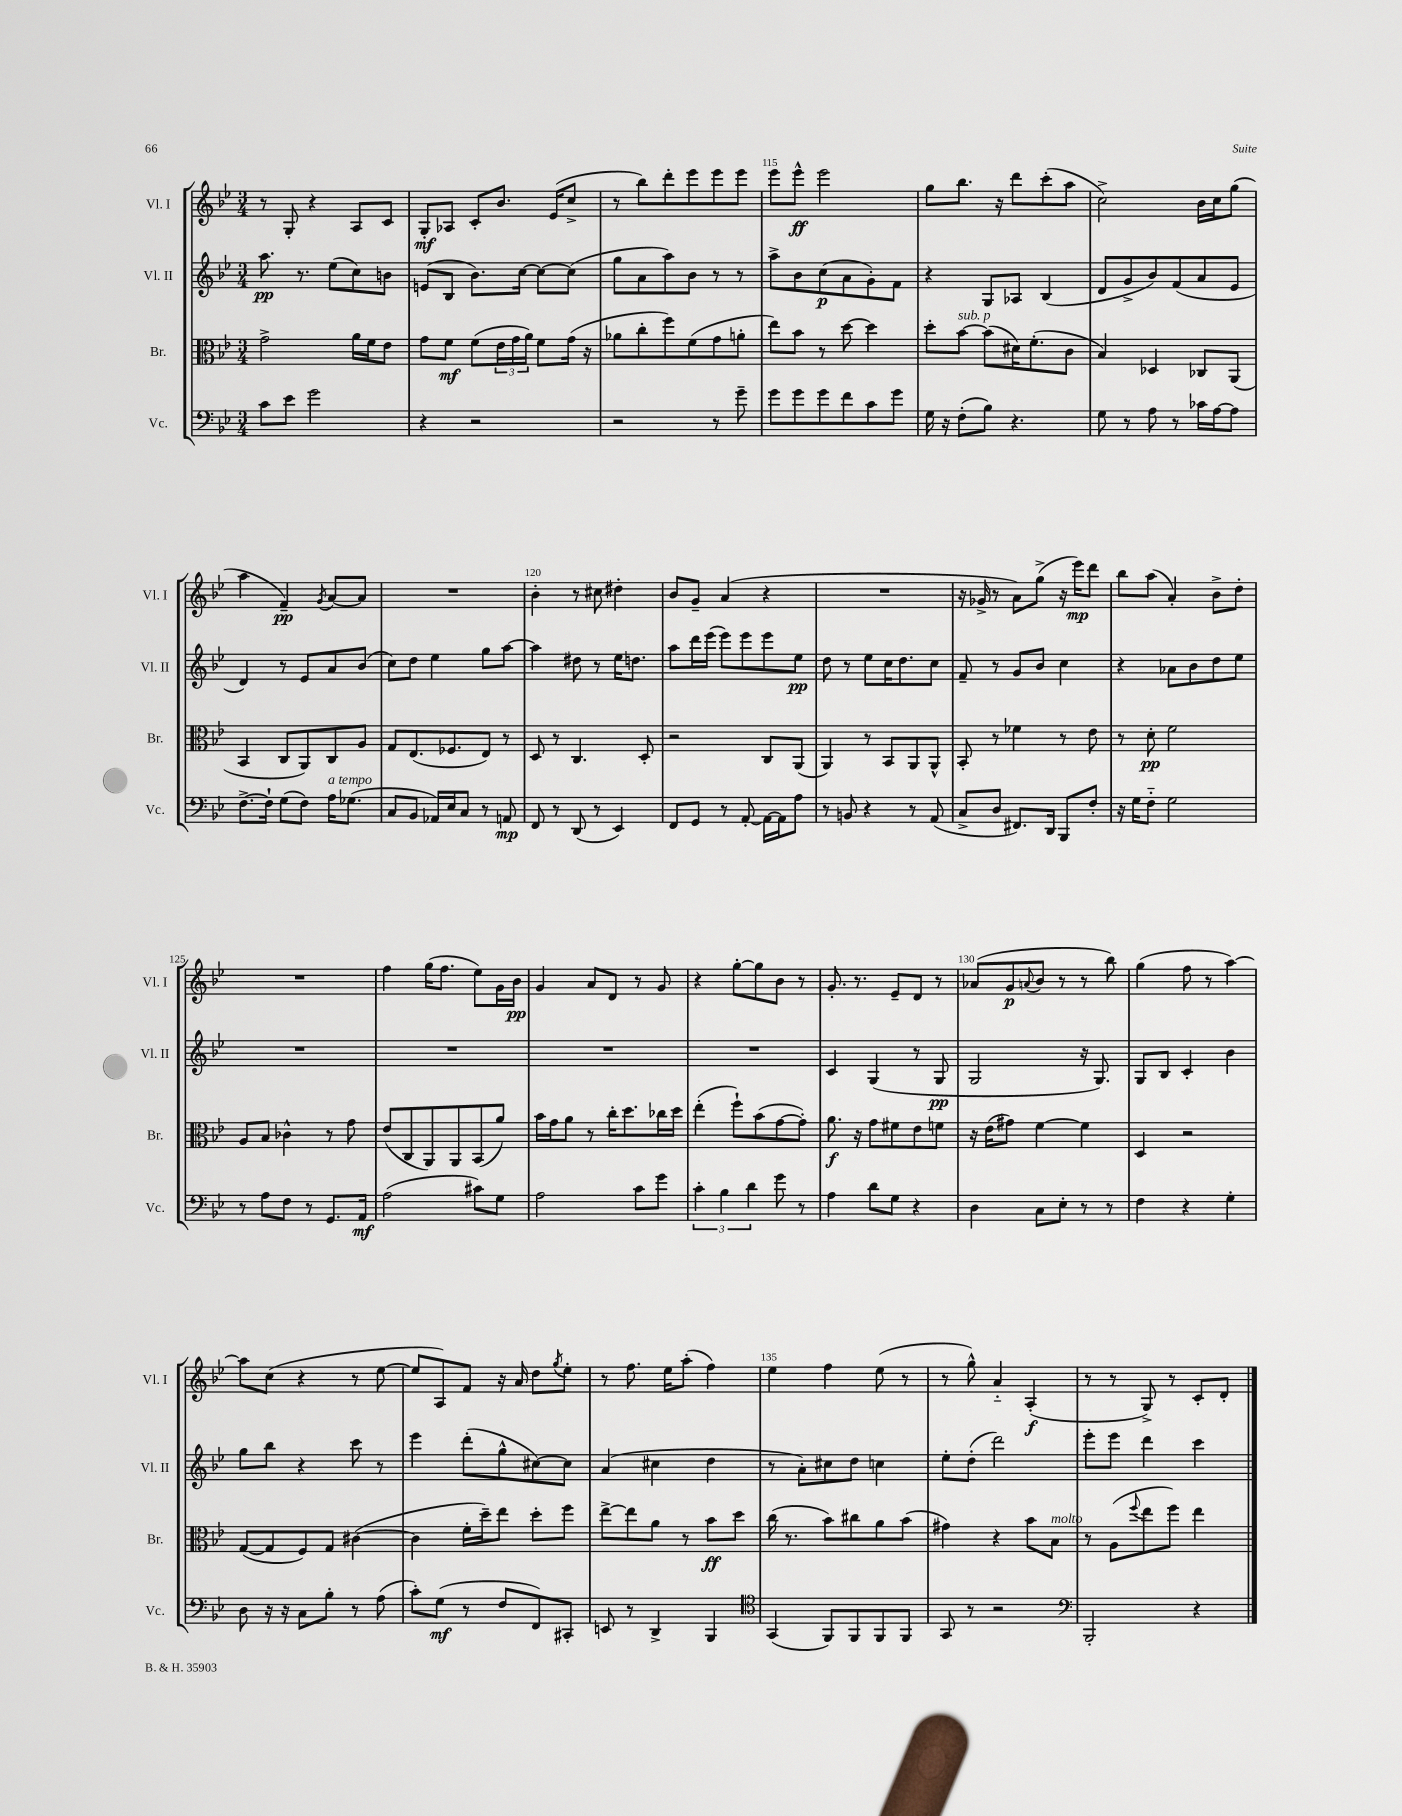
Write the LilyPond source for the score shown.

<<
\new StaffGroup <<
\new Staff = "s0" \with { instrumentName = "Vl. I" shortInstrumentName = "Vl. I" } {
    \clef treble \key bes \major \numericTimeSignature \time 3/4
    r8 g8-. r4 a8 c'8 |
    g8-.\mf aes8 c'8-. bes'8. ees'16( c''8-> |
    r8 bes''8) d'''8-. ees'''8 ees'''8 ees'''8 |
    ees'''8 ees'''8-^\ff ees'''2 |
    g''8 bes''8. r16 d'''8 c'''8-.( a''8 |
    c''2->) bes'16 c''16 g''8( |
    a''4 f'4--\pp) \acciaccatura { g'8 } a'8~ a'8 |
    R2. |
    bes'4-. r8 cis''8 dis''4-. |
    bes'8 g'8-- a'4( r4 |
    R2. |
    r16 ges'16-> r8 a'8) g''8->( r16 ees'''16\mp) d'''8 |
    bes''8 a''8( a'4-.) bes'8-> d''8-. |
    R2. |
    f''4 g''16( f''8. ees''8) g'16 bes'16\pp |
    g'4 a'8 d'8 r8 g'8 |
    r4 g''8~-. g''8 bes'8 r8 |
    g'8.-. r8. ees'8-- d'8 r8 |
    aes'8( g'8\p \appoggiatura { a'8 } bes'8 r8 r8 bes''8) |
    g''4( f''8 r8 a''4~) |
    a''8 c''8( r4 r8 ees''8~ |
    ees''8 a8) f'8 r16 a'16 d''8 \acciaccatura { g''8 } ees''8-. |
    r8 f''8. ees''16 a''8-.( f''4) |
    ees''4 f''4 ees''8( r8 |
    r8 g''8-^) a'4-_ a4-.\f( |
    r8 r8 g8->) r8 c'8-. d'8-. \bar "|." |
}
\new Staff = "s1" \with { instrumentName = "Vl. II" shortInstrumentName = "Vl. II" } {
    \clef treble \key bes \major \numericTimeSignature \time 3/4
    a''8.\pp r8. ees''8( c''8) b'8 |
    e'8( bes8 bes'8.) c''16~ c''8~ c''8( |
    g''8 a'8 a''8) bes'8 r8 r8 |
    a''8-> bes'8 c''8\p( a'8 g'8-.) f'8 |
    r4 g8 aes8 bes4( |
    d'8 g'8-> bes'8) f'8( a'8 ees'8 |
    d'4) r8 ees'8 a'8 bes'8( |
    c''8) d''8 ees''4 g''8 a''8~ |
    a''4 dis''8 r8 ees''16 d''8. |
    a''8 d'''16 ees'''16( ees'''8) ees'''8 ees'''8 ees''8\pp |
    d''8 r8 ees''8 c''16 d''8. c''8 |
    f'8-- r8 g'8 bes'8 c''4 |
    r4 aes'8 bes'8 d''8 ees''8 |
    R2. |
    R2. |
    R2. |
    R2. |
    c'4 g4( r8 g8\pp |
    g2 r16 g8.) |
    g8 bes8 c'4-. bes'4 |
    g''8 bes''8 r4 c'''8 r8 |
    ees'''4 d'''8-.( g''8-^ cis''8~) cis''8 |
    a'4( cis''4 d''4 |
    r8 a'8-.) cis''8 d''8 c''4 |
    ees''8-. d''8-.( d'''2) |
    ees'''8-. ees'''8 d'''4 c'''4 \bar "|." |
}
\new Staff = "s2" \with { instrumentName = "Br." shortInstrumentName = "Br." } {
    \clef alto \key bes \major \numericTimeSignature \time 3/4
    g'2-> a'16 f'16 ees'8 |
    g'8 f'8\mf f'8( \tuplet 3/2 { ees'16 g'16 a'16) } f'8 g'16( r16 |
    aes'8 c''8-. f''8) f'8( g'8 a'8-. |
    ees''8) bes'8 r8 d''8~ d''4 |
    d''8-. bes'8~^\markup { \italic "sub. p" } bes'8( dis'16) f'8.-.( c'8 |
    bes4) des4 ces8 a,8( |
    bes,4 c8 a,8) c8 a8 |
    g8 ees8.( fes8. ees8) r8 |
    d8 r8 c4. d8-. |
    r2 c8 a,8( |
    a,4) r8 bes,8 a,8 a,8-^ |
    bes,8-. r8 fes'4 r8 ees'8 |
    r8 d'8-.\pp f'2 |
    a8 bes8 ces'4-^ r8 g'8 |
    ees'8( c8 a,8) a,8 bes,8( a'8) |
    bes'16 g'16 a'8 r8 c''16-. d''8. ces''16 d''16 |
    ees''4-.( f''8-!) bes'8( g'8~ g'8-.) |
    a'8.\f r16 g'8 fis'8 ees'8 f'8 |
    r16 ees'16( gis'8) f'4~ f'4 |
    d4 r2 |
    g8~( g8 f8) g8 cis'4~( |
    cis'4 f'16-. d''16--) ees''8 d''8-. f''8 |
    ees''8~-> ees''8 a'8 r8 bes'8\ff d''8 |
    c''16( r8. bes'8) cis''8 a'8 bes'8( |
    gis'4) r4 bes'8 bes8^\markup { \italic "molto" } |
    r8 a8( \appoggiatura { f''8 } ees''8 f''8) ees''4 \bar "|." |
}
\new Staff = "s3" \with { instrumentName = "Vc." shortInstrumentName = "Vc." } {
    \clef bass \key bes \major \numericTimeSignature \time 3/4
    c'8 ees'8 g'2 |
    r4 r2 |
    r2 r8 g'8-- |
    g'8 g'8 g'8 f'8 c'8 g'8 |
    g16 r16 f8-.( bes8) r4. |
    g8 r8 a8 r8 ces'16 a16~ a8 |
    f8.~-> f16-! g8( f8) a16^\markup { \italic "a tempo" } ges8.( |
    c8 bes,8 aes,16) ees16 c8 r8 a,8\mp |
    f,8 r8 d,8( r8 ees,4) |
    f,8 g,8 r8 a,8~-. a,16~ a,16 a8 |
    r8 b,8 r4 r8 a,8( |
    c8-> d8 fis,8.) d,16 bes,,8 f8-. |
    r16 g16 f8-_ g2 |
    r8 a8 f8 r8 g,8. a,16\mf |
    a2( cis'8) g8 |
    a2 c'8 g'8 |
    \tuplet 3/2 { c'4-. bes4 d'4 } g'8 r8 |
    a4 d'8 g8 r4 |
    d4 c8 ees8-. r8 r8 |
    f4 r4 g4-. |
    d8 r16 r16 c8 bes8-. r8 a8( |
    c'8-.) g8\mf( r8 f8 f,8) cis,8-. |
    e,8 r8 d,4-> bes,,4 |
    \clef tenor g,4( f,8) f,8 f,8 f,8 |
    g,8 r8 r2 |
    \clef bass bes,,2-. r4 \bar "|." |
}
>>
>>
\layout { \context { \Score currentBarNumber = #112 \override BarNumber.break-visibility = ##(#f #t #t) barNumberVisibility = #(every-nth-bar-number-visible 5) } }
